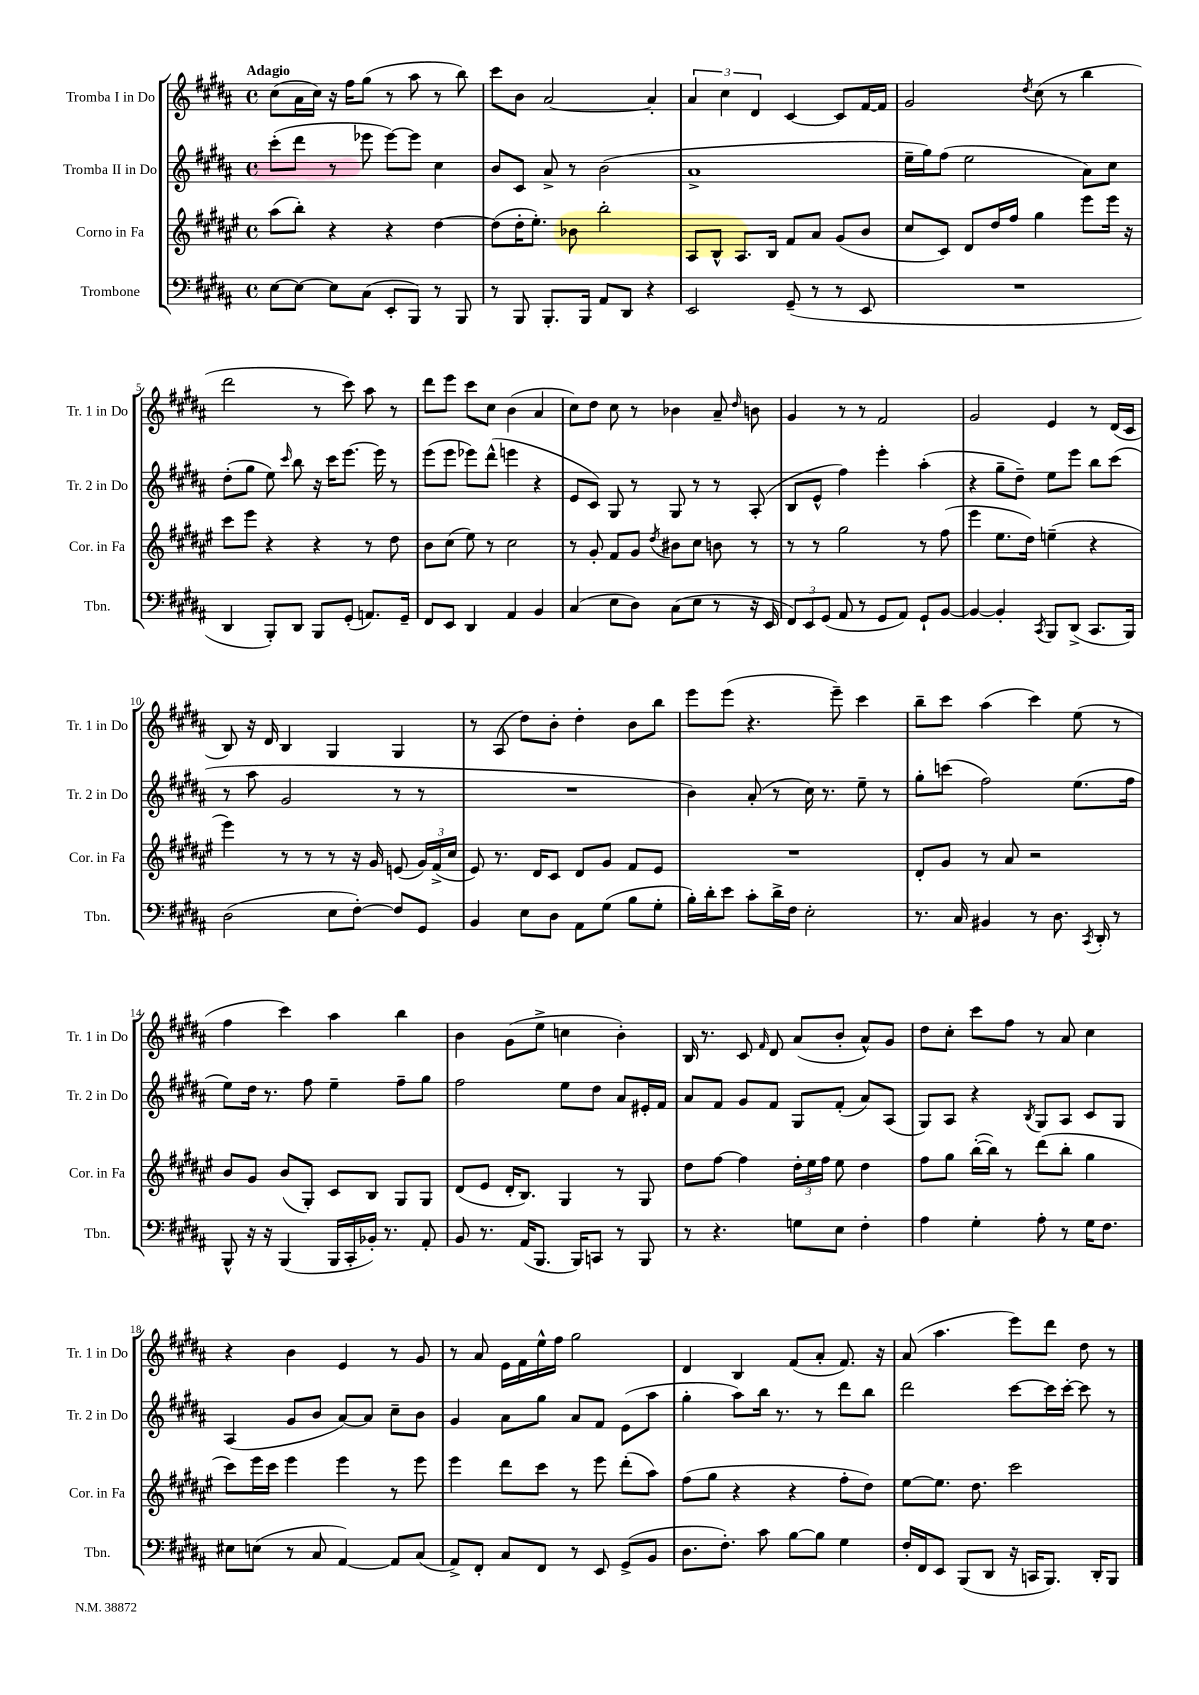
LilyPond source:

<<
\new StaffGroup <<
\new Staff = "s0" \with { instrumentName = "Tromba I in Do" shortInstrumentName = "Tr. 1 in Do" } {
    \clef treble \key b \major \defaultTimeSignature \time 4/4 \tempo "Adagio"
    \autoBeamOff cis''8[( ais'16 cis''16]) r16 fis''16[ gis''8]( r8 ais''8 r8 b''8) |
    cis'''8[ b'8] ais'2~ ais'4-. |
    \tuplet 3/2 { ais'4 cis''4 dis'4 } cis'4~ cis'8[ fis'16~ fis'16] |
    gis'2 \acciaccatura { dis''8 } cis''8( r8 b''4 |
    dis'''2 r8 cis'''8) ais''8 r8 |
    dis'''8[ e'''8] cis'''8[ cis''8] b'4( ais'4 |
    cis''8[) dis''8] cis''8 r8 bes'4 ais'8-- \grace { dis''16 } b'8 |
    gis'4 r8 r8 fis'2 |
    gis'2 e'4 r8 dis'16[( cis'16] |
    b8) r16 dis'16 b4 gis4 gis4 |
    r8 ais8( dis''8[) b'8]-. dis''4-. b'8[ b''8] |
    e'''8[ e'''8]( r4. e'''8--) cis'''4 |
    b''8[-- cis'''8] ais''4( cis'''4) e''8( r8 |
    fis''4 cis'''4) ais''4 b''4 |
    b'4 gis'8[( e''8]-> c''4 b'4-.) |
    b16 r8. cis'8 \grace { fis'16 } dis'8 ais'8[( b'8]-. ais'8[-^) gis'8] |
    dis''8[ cis''8]-. cis'''8[ fis''8] r8 ais'8 cis''4 |
    r4 b'4 e'4 r8 gis'8 |
    r8 ais'8 e'16[ fis'16 e''16-^ fis''16] gis''2 |
    dis'4 b4 fis'8[( ais'8]-. fis'8.) r16 |
    ais'8( ais''4. e'''8[) dis'''8] dis''8 r8 \bar "|." |
}
\new Staff = "s1" \with { instrumentName = "Tromba II in Do" shortInstrumentName = "Tr. 2 in Do" } {
    \clef treble \key b \major \defaultTimeSignature \time 4/4
    \autoBeamOff cis'''8[-.( dis'''8] r8 ees'''8 ees'''8[~) ees'''8] cis''4 |
    b'8[ cis'8] ais'8-> r8 b'2( |
    ais'1-> |
    e''16[-- gis''16) fis''8]( e''2 ais'8[) cis''8] |
    dis''8[-.( gis''8] e''8) \grace { cis'''16 } b''8 r16 cis'''16[ e'''8.]~ e'''16 r8 |
    e'''8[( e'''8] ees'''8[) dis'''8]-^( e'''4 r4 |
    e'8[ cis'8]) gis8 r8 gis8 r8 r8 ais8-.( |
    b8[ e'8]-^ fis''4) e'''4-. ais''4-.( |
    r4 gis''8[-- dis''8]--) e''8[ e'''8] b''8[ cis'''8]( |
    r8 ais''8 gis'2 r8 r8 |
    R1 |
    b'4) ais'8-.( r8 cis''16) r8. e''8-- r8 |
    gis''8[-. c'''8]( fis''2) e''8.[( fis''16] |
    e''8[) dis''16] r8. fis''8 e''4-- fis''8[-- gis''8] |
    fis''2 e''8[ dis''8] ais'8[ eis'16-. fis'16] |
    ais'8[ fis'8] gis'8[ fis'8] gis8[ fis'8]-.( ais'8[) ais8]( |
    gis8[) ais8] r4 \acciaccatura { b8 } gis8[ ais8] cis'8[ gis8] |
    ais4( gis'8[ b'8] ais'8[~) ais'8] cis''8[-- b'8] |
    gis'4 ais'8[ gis''8] ais'8[ fis'8] e'8[( ais''8] |
    gis''4-. ais''8[) b''16] r8. r8 dis'''8[ b''8] |
    dis'''2 cis'''8[~ cis'''16 cis'''16]~-. cis'''8 r8 \bar "|." |
}
\new Staff = "s2" \with { instrumentName = "Corno in Fa" shortInstrumentName = "Cor. in Fa" } {
    \clef treble \key fis \major \defaultTimeSignature \time 4/4
    \autoBeamOff ais''8[( b''8]-.) r4 r4 dis''4~ |
    dis''8[( dis''16-. eis''8.]-.) bes'8 b''2-. |
    ais8[ b8]-^ ais8.[ b16] fis'8[ ais'8] gis'8[( b'8] |
    cis''8[ cis'8]) dis'8[ dis''16 fis''16] gis''4 eis'''8[ eis'''16] r16 |
    cis'''8[ eis'''8] r4 r4 r8 dis''8 |
    b'8[ cis''8]( eis''8) r8 cis''2 |
    r8 gis'8-. fis'8[ gis'8] \acciaccatura { dis''8 } bis'8[ cis''8] b'8 r8 |
    r8 r8 gis''2 r8 fis''8( |
    eis'''4 eis''8.[ dis''16]) e''4--( r4 |
    eis'''4) r8 r8 r8 r16 gis'16 e'8( \tuplet 3/2 { gis'16[) fis'16->( cis''16] } |
    eis'8) r8. dis'16[ cis'8] dis'8[ gis'8] fis'8[ eis'8] |
    R1 |
    dis'8[-. gis'8] r8 ais'8 r2 |
    b'8[ gis'8] b'8[( gis8]-.) cis'8[ b8] gis8[ gis8] |
    dis'8[( eis'8] dis'16[-. b8.]) gis4 r8 gis8 |
    dis''8[ fis''8]~ fis''4 \tuplet 3/2 { dis''16[-. eis''16 fis''16] } eis''8 dis''4 |
    fis''8[ gis''8] b''16[~-.( b''16]) r8 dis'''8[( b''8]-. gis''4 |
    cis'''8[) eis'''16 cis'''16] eis'''4 eis'''4 r8 eis'''8 |
    eis'''4 dis'''8[ cis'''8] r8 eis'''8 dis'''8[-.( ais''8]) |
    fis''8[( gis''8] r4 r4 fis''8[-. dis''8]) |
    eis''8[~ eis''8.] dis''8. cis'''2 \bar "|." |
}
\new Staff = "s3" \with { instrumentName = "Trombone" shortInstrumentName = "Tbn." } {
    \clef bass \key b \major \defaultTimeSignature \time 4/4
    \autoBeamOff e8[~ e8]~ e8[ cis8]( e,8[-. b,,8]) r8 b,,8 |
    r8 b,,8 b,,8.[-. b,,16] ais,8[ dis,8] r4 |
    e,2 gis,8--( r8 r8 e,8 |
    R1 |
    dis,4 b,,8[-.) dis,8] b,,8[ gis,8]-.( a,8.[) gis,16]-- |
    fis,8[ e,8] dis,4 ais,4 b,4 |
    cis4( e8[ dis8]) cis8[( e8] r8 r16 e,16 |
    \tuplet 3/2 { fis,8[) e,8 gis,8]( } ais,8 r8 gis,8[ ais,8]) gis,8[-! b,8]~ |
    b,4~ b,4-. \acciaccatura { cis,8 } b,,8[ dis,8]->( cis,8.[ b,,16]) |
    dis2( e8[ fis8]~-.) fis8[ gis,8] |
    b,4 e8[ dis8] ais,8[ gis8]( b8[ gis8]-. |
    b16[-.) dis'16-. e'8] cis'8[-. dis'16-> fis16] e2-. |
    r8. cis16 bis,4 r8 dis8. \acciaccatura { cis,8 } dis,16-. r8 |
    b,,8-^ r16 r16 b,,4( b,,16[ cis,16-. bes,16]-.) r8. ais,8-. |
    b,8 r8. ais,16[( b,,8.] b,,16[) c,8] r8 b,,8 |
    r8 r4. g8[ e8] fis4-. |
    ais4 gis4-. ais8-. r8 gis16[ fis8.] |
    eis8[ e8]( r8 cis8 ais,4~) ais,8[ cis8]( |
    ais,8[->) fis,8]-. cis8[ fis,8] r8 e,8 gis,8[->( b,8] |
    dis8.[ fis8.]-.) cis'8 b8[~ b8] gis4 |
    fis16[-. fis,16 e,8] b,,8[( dis,8] r16 c,16[ b,,8.]) dis,16[-. b,,8] \bar "|." |
}
>>
>>
